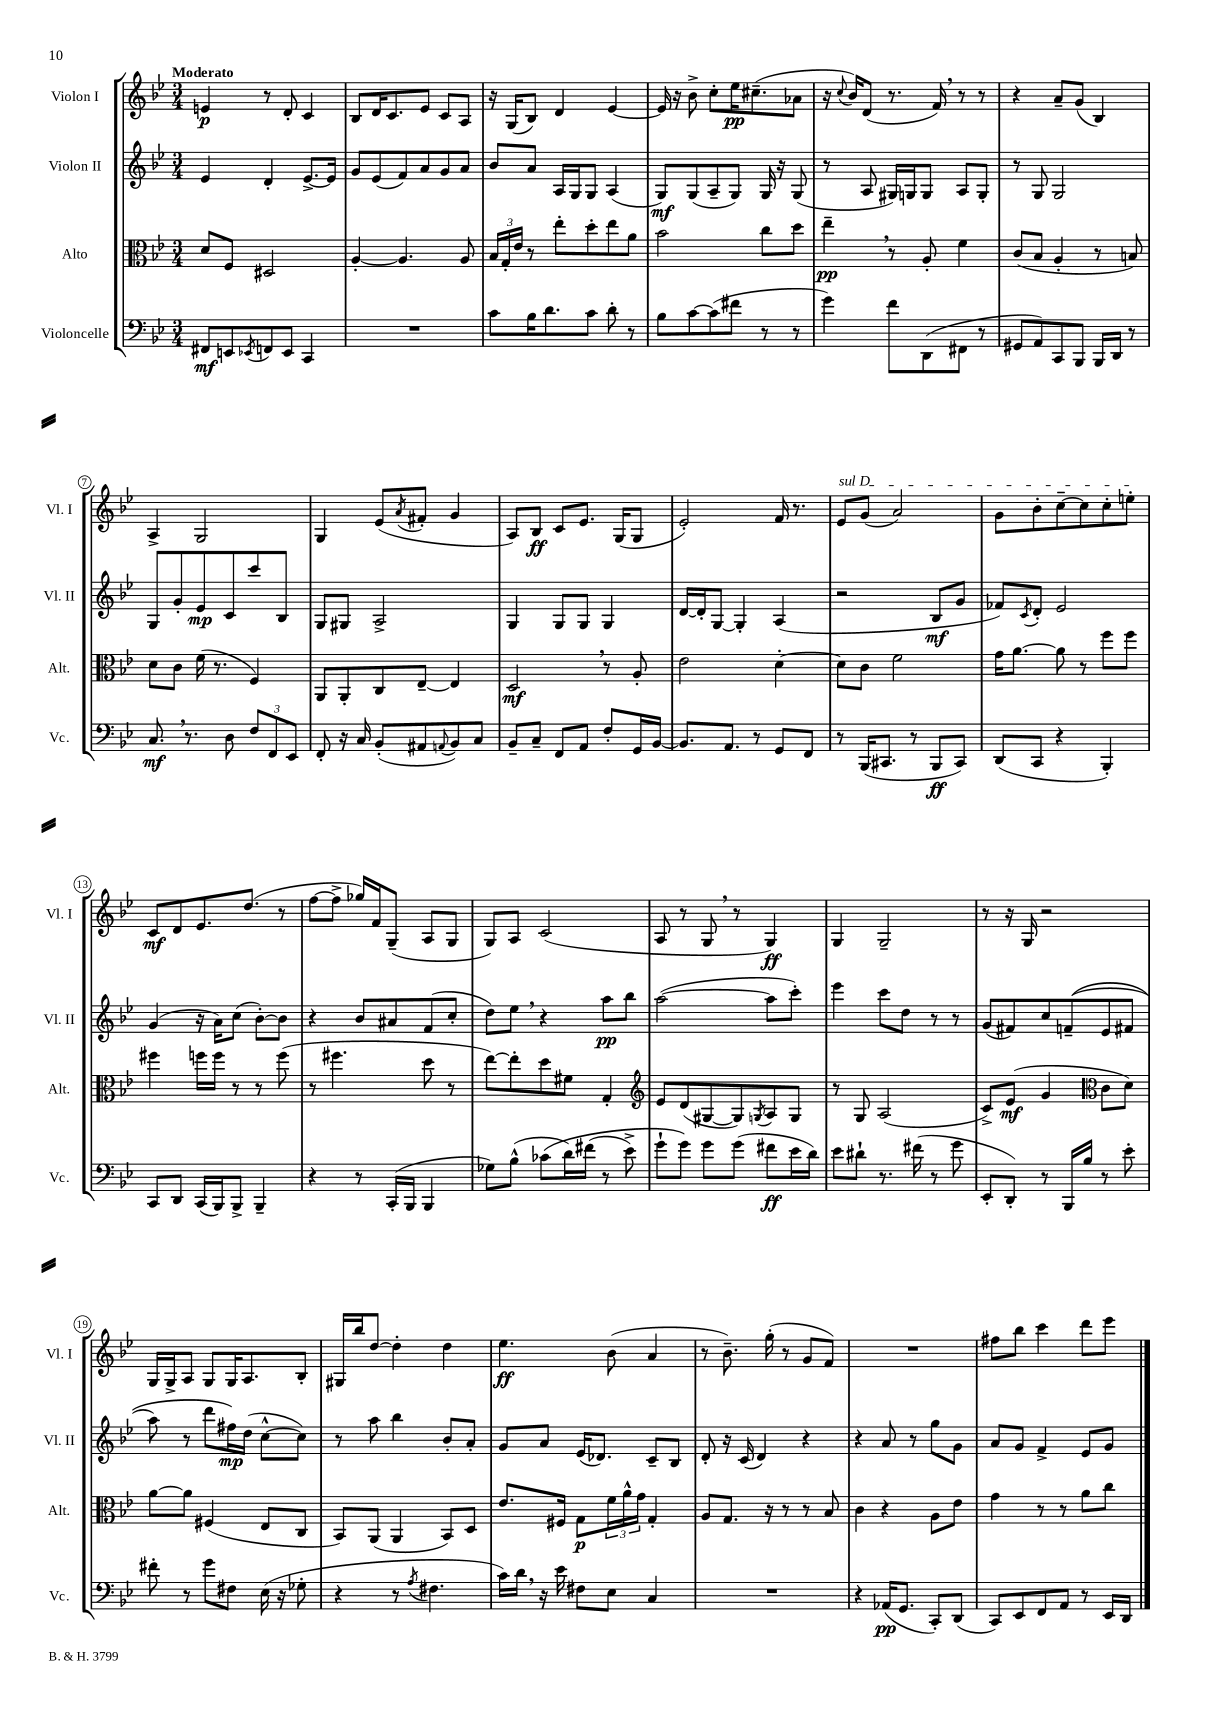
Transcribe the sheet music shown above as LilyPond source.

<<
\new StaffGroup <<
\new Staff = "s0" \with { instrumentName = "Violon I" shortInstrumentName = "Vl. I" } {
    \clef treble \key bes \major \numericTimeSignature \time 3/4 \tempo "Moderato"
    e'4\p r8 d'8-. c'4 |
    bes8 d'16 c'8. ees'8 c'8 a8 |
    r16 g16( bes8) d'4 ees'4~ |
    ees'16 r16 bes'8-> c''8-. ees''16\pp cis''8.--( aes'8 |
    r16 \appoggiatura { c''8 } bes'16) d'8( r8. f'16) \breathe r8 r8 |
    r4 a'8-- g'8( bes4) |
    a4-> g2 |
    g4 ees'8( \acciaccatura { a'8 } fis'8-. g'4 |
    a8) bes8\ff c'8 ees'8. g16( g8 |
    ees'2-.) f'16 r8. |
    \once \override TextSpanner.bound-details.left.text = \markup { \italic "sul D" } ees'8\startTextSpan g'8( a'2) |
    g'8 bes'8-. c''8~-- c''8 c''8-. e''8-.\stopTextSpan |
    c'8\mf d'8 ees'8. d''8.( r8 |
    f''8~ f''8-> ges''16) f'16 g8--( a8 g8 |
    g8) a8 c'2( |
    a8 r8 g8 \breathe r8 g4\ff) |
    g4 g2-- |
    r8 r16 g16 r2 |
    g16 g16-> a8 g8 g16 a8. bes8-. |
    gis16 bes''16 d''8~ d''4-. d''4 |
    ees''4.\ff bes'8( a'4 |
    r8 bes'8.--) g''16-.( r8 g'8 f'8) |
    R2. |
    fis''8 bes''8 c'''4 d'''8 ees'''8 \bar "|." |
}
\new Staff = "s1" \with { instrumentName = "Violon II" shortInstrumentName = "Vl. II" } {
    \clef treble \key bes \major \numericTimeSignature \time 3/4
    ees'4 d'4-. ees'8.~-> ees'16 |
    g'8 ees'8( f'8) a'8 g'8 a'8 |
    bes'8 a'8 a16 g16 g8 a4( |
    g8\mf) g8( a8-- g8) g16 r16 g8( |
    r8 a8 gis16) g16 g8 a8 g8-. |
    r8 g8 g2 |
    g8 g'8-. ees'8\mp c'8 c'''8 bes8 |
    g8 gis8 a2-> |
    g4 g8 g8 g4 |
    d'16~ d'16-. g8~ g4-. a4( |
    r2 bes8\mf g'8 |
    fes'8) \acciaccatura { c'8 } d'8-. ees'2 |
    g'4( r16 a'16) c''8( bes'8~-.) bes'8 |
    r4 bes'8 ais'8 f'8( c''8-. |
    d''8) ees''8 \breathe r4 a''8\pp bes''8 |
    a''2~( a''8 c'''8-.) |
    ees'''4 c'''8 d''8 r8 r8 |
    g'8( fis'8) c''8 f'8--(\( ees'8 fis'8 |
    a''8) r8 d'''8 fis''16\mp\) d''16( c''8~-^ c''8) |
    r8 a''8 bes''4 bes'8-. a'8-. |
    g'8 a'8 ees'16( des'8.) c'8-- bes8 |
    d'8-. r16 c'16( d'4) r4 |
    r4 a'8 r8 g''8 g'8 |
    a'8 g'8 f'4-> ees'8 g'8 \bar "|." |
}
\new Staff = "s2" \with { instrumentName = "Alto" shortInstrumentName = "Alt." } {
    \clef alto \key bes \major \numericTimeSignature \time 3/4
    d'8 f8 dis2 |
    a4~-. a4. a8 |
    \tuplet 3/2 { bes16 g16-. ees'16 } r8 ees''8-. d''8-. ees''8 a'8 |
    bes'2 c''8 d''8 |
    ees''4--\pp \breathe r8 a8-. f'4 |
    c'8( bes8 a4-. r8 b8) |
    d'8 c'8 f'16( r8. f4) |
    a,8 a,8-. c8 ees8~-- ees4 |
    d2\mf \breathe r8 a8-. |
    ees'2 d'4~-. |
    d'8 c'8 f'2 |
    g'16 a'8.~ a'8 r8 f''8 f''8 |
    fis''4 f''16 f''16 r8 r8 f''8( |
    r8 fis''4. d''8 r8 |
    ees''8~) ees''8-. d''8 fis'8 g4-. |
    \clef treble ees'8 d'8( gis8~ gis8) \acciaccatura { g8 } a8 g8 |
    r8 g8 a2( |
    c'8->) ees'8\mf( g'4 \clef alto c'8 d'8) |
    a'8~ a'8 fis4( ees8 c8 |
    bes,8) a,8( a,4 bes,8) d8 |
    ees'8. fis16 g8\p \tuplet 3/2 { f'16 a'16-^ g'16 } g4-. |
    a8 g8. r16 r8 r8 bes8 |
    c'4 r4 a8 ees'8 |
    g'4 r8 r8 a'8 c''8 \bar "|." |
}
\new Staff = "s3" \with { instrumentName = "Violoncelle" shortInstrumentName = "Vc." } {
    \clef bass \key bes \major \numericTimeSignature \time 3/4
    fis,8\mf e,8 \acciaccatura { ees,8 } f,8 ees,8 c,4 |
    R2. |
    c'8 bes16 d'8. c'8 d'8-. r8 |
    bes8 c'8~ c'8( fis'8 r8 r8 |
    g'4) f'8 d,8( fis,8 r8 |
    gis,8 a,8) c,8 bes,,8 bes,,16 d,16 r8 |
    c8.\mf \breathe r8. d8 \tuplet 3/2 { f8 f,8 ees,8 } |
    f,8-. r16 c16 bes,8-.( ais,8 \appoggiatura { a,8 } bes,8) c8 |
    bes,8-- c8-- f,8 a,8 f8-. g,16 bes,16~ |
    bes,8. a,8. r8 g,8 f,8 |
    r8 bes,,16( cis,8. r8 bes,,8\ff cis,8) |
    d,8( c,8 r4 bes,,4-.) |
    c,8 d,8 c,16( bes,,16) bes,,8-> bes,,4-- |
    r4 r8 c,16-.( bes,,16 bes,,4 |
    ges8) bes8-^( ces'8\( d'16) fis'16( r8 ees'8->) |
    g'8-! g'8\) g'8 g'8( fis'8\ff ees'16 d'16) |
    ees'8 dis'8-! r8. fis'16( r8 g'8 |
    ees,8-. d,8-.) r8 bes,,16 bes16 r8 ees'8-. |
    fis'8-. r8 g'8 fis8 ees16( r16 ges8-. |
    r4 r8 \acciaccatura { a8 } fis4. |
    c'16) d'16 \breathe r16 ees'16 fis8 ees8 c4 |
    R2. |
    r4 aes,16\pp( g,8. c,8-.) d,8( |
    c,8) ees,8 f,8 a,8 r8 ees,16 d,16 \bar "|." |
}
>>
>>
\layout { \context { \Score \override BarNumber.stencil = #(make-stencil-circler 0.1 0.3 ly:text-interface::print) } }
